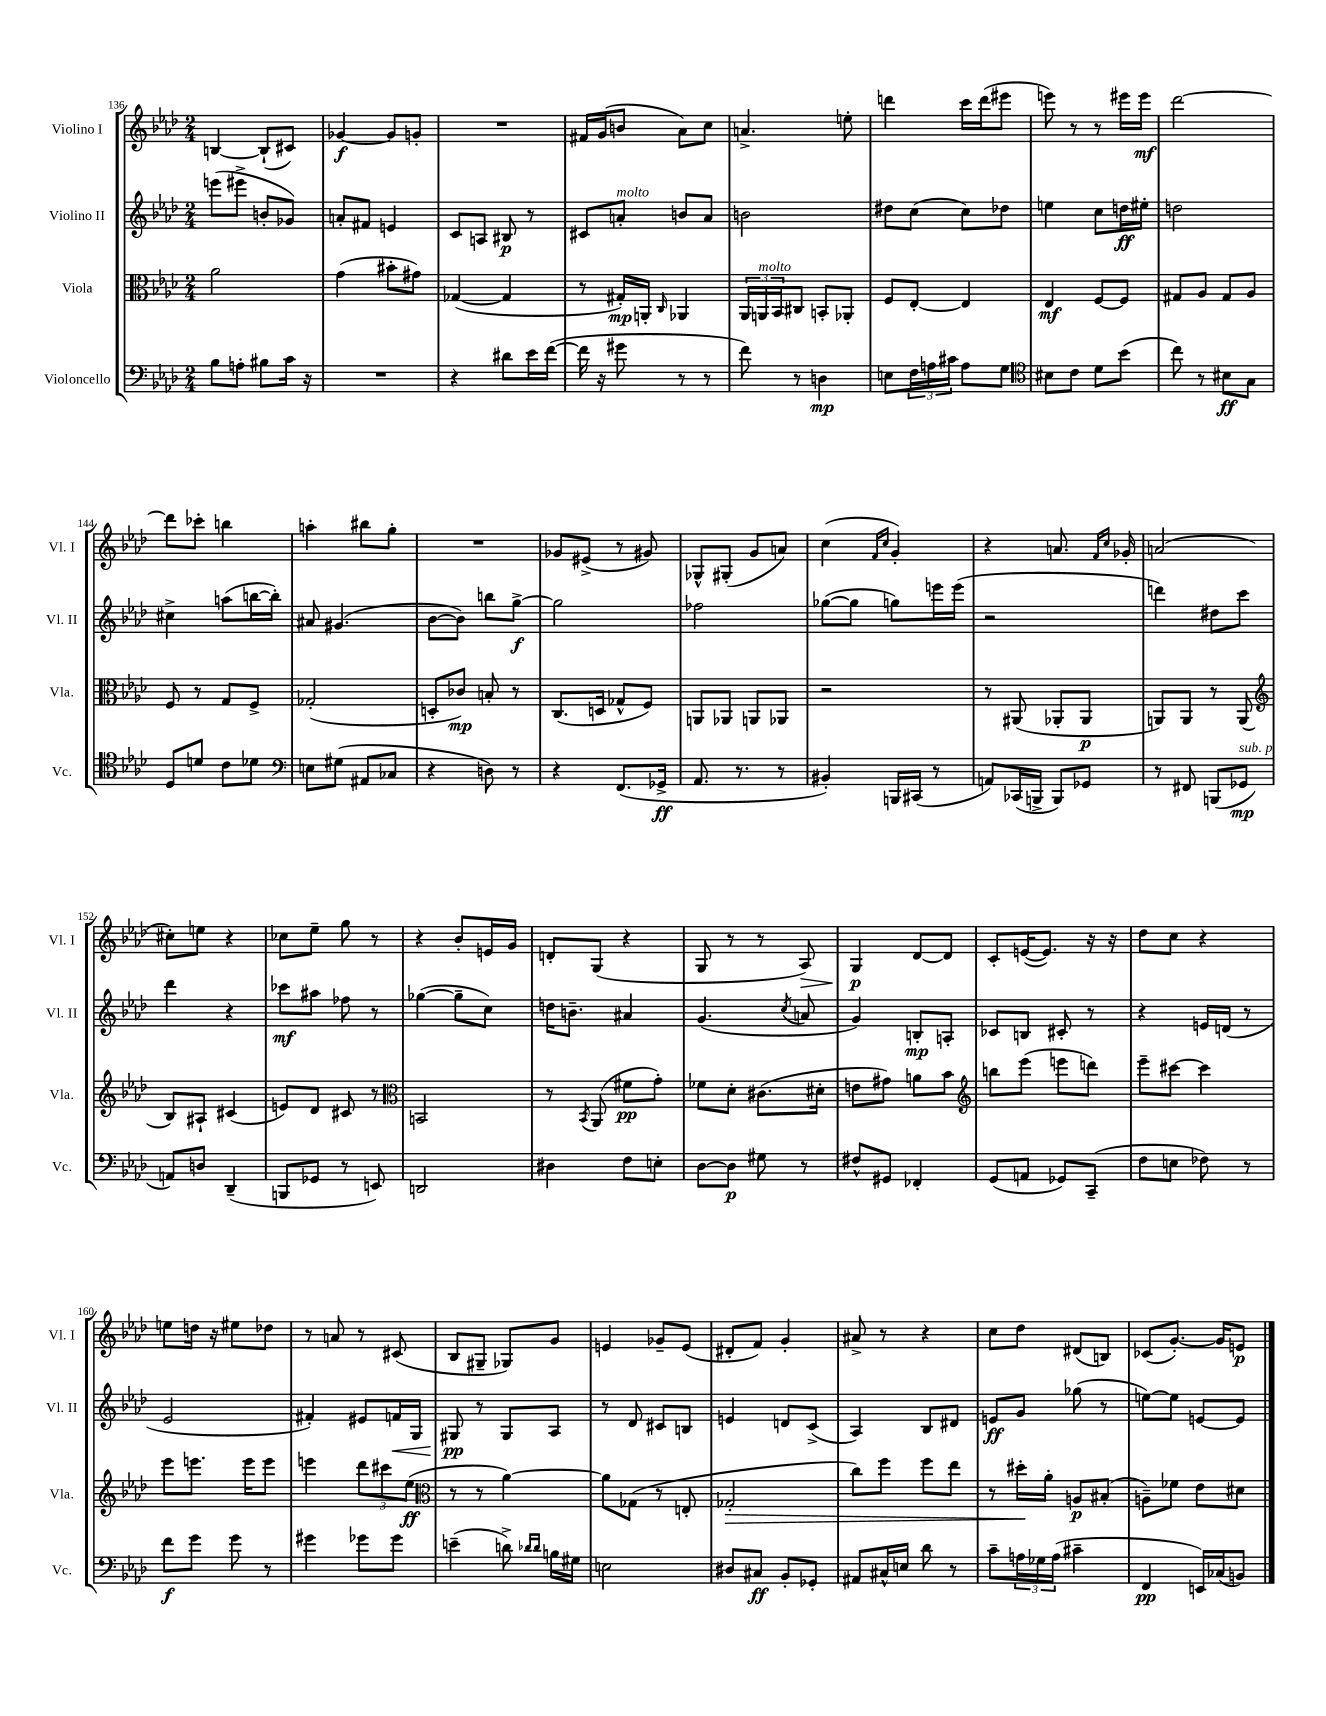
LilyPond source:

<<
\new StaffGroup <<
\new Staff = "s0" \with { instrumentName = "Violino I" shortInstrumentName = "Vl. I" } {
    \clef treble \key aes \major \numericTimeSignature \time 2/4
    b4~ b8-!( cis'8) |
    ges'4~\f ges'8 g'8-. |
    R2 |
    fis'16 g'16( b'8 aes'8) c''8 |
    a'4.-> e''8-. |
    d'''4 c'''16 d'''16( eis'''8 |
    e'''8) r8 r8 eis'''16 eis'''16\mf |
    des'''2~ |
    des'''8 ces'''8-. b''4 |
    a''4-. bis''8 g''8-. |
    R2 |
    ges'8 eis'8->( r8 gis'8) |
    ges8-^ gis8-.( g'8 a'8) |
    c''4( \grace { f'16 c''16 } g'4-.) |
    r4 a'8. \grace { f'16 c''16 } ges'16-. |
    a'2( |
    cis''8-.) e''8 r4 |
    ces''8 ees''8-- g''8 r8 |
    r4 bes'8-. e'16 g'16 |
    d'8-. g8( r4 |
    g8 r8 r8 aes8\>) |
    g4\p\! des'8~ des'8 |
    c'8-. e'16~( e'8.) r16 r16 |
    des''8 c''8 r4 |
    e''8 d''16 r16 eis''8 des''8 |
    r8 a'8 r8 cis'8( |
    bes8 gis8-- ges8) g'8 |
    e'4 ges'8-- e'8( |
    dis'8-. f'8) g'4-. |
    ais'8-> r8 r4 |
    c''8 des''8 dis'8( b8) |
    ces'8( g'8.~-.) g'16 e'8\p \bar "|." |
}
\new Staff = "s1" \with { instrumentName = "Violino II" shortInstrumentName = "Vl. II" } {
    \clef treble \key aes \major \numericTimeSignature \time 2/4
    e'''8( eis'''8-> b'8-. ges'8) |
    a'8-. fis'8 e'4 |
    c'8 a8 bis8\p r8 |
    cis'8 a'8-.^\markup { \italic "molto" } b'8 a'8 |
    b'2 |
    dis''8 c''8( c''8) des''8 |
    e''4 c''8 d''16\ff eis''16-. |
    d''2 |
    cis''4-> a''8( b''16~ b''16-.) |
    ais'8 gis'4.( |
    bes'8~ bes'8) b''8 g''8~->\f |
    g''2 |
    fes''2 |
    ges''8~( ges''8 g''8) e'''16 e'''16( |
    r2 |
    d'''4) dis''8 c'''8 |
    des'''4 r4 |
    ces'''8\mf ais''8 fes''8 r8 |
    ges''4~( ges''8-- c''8) |
    d''16 b'8.-- ais'4 |
    g'4.( \acciaccatura { c''8 } a'8 |
    g'4) b8-.\mp a8-. |
    ces'8 b8 cis'8-. r8 |
    r4 e'16 d'16( r8 |
    ees'2 |
    fis'4-.) eis'8 f'16\< g16 |
    gis8\pp\! r8 gis8 aes8 |
    r8 des'8 cis'8 b8 |
    e'4 d'8 c'8->( |
    aes4) bes8 dis'8 |
    e'8\ff g'8 ges''8( r8 |
    e''8~) e''8 e'8~ e'8 \bar "|." |
}
\new Staff = "s2" \with { instrumentName = "Viola" shortInstrumentName = "Vla." } {
    \clef alto \key aes \major \numericTimeSignature \time 2/4
    aes'2 |
    g'4( bis'8-. gis'8) |
    ges4~( ges4 |
    r8 gis16-.\mp) a,16-. \grace { c16 } aes,4 |
    \tuplet 3/2 { aes,16 a,16^\markup { \italic "molto" } bes,16 } cis8 b,8-. aes,8-. |
    f8 ees8~-. ees4 |
    ees4\mf f8~ f8 |
    gis8 aes8 gis8 aes8 |
    f8 r8 g8 f8-> |
    ges2-.( |
    d8-. ces'8\mp) b8-. r8 |
    c8.( d16 ges8-^ f8) |
    a,8 aes,8 a,8 aes,8 |
    r2 |
    r8 ais,8( aes,8-. aes,8\p |
    a,8) a,8 r8 a,8( |
    \clef treble bes8) ais8-! cis'4( |
    e'8) des'8 cis'8 r8 |
    \clef alto b,2 |
    r8 \acciaccatura { bes,8 } aes,8( fis'8\pp g'8-.) |
    fes'8 des'8-. cis'8.( dis'16-. |
    e'8 gis'8) a'8 bes'8 |
    \clef treble b''8 ees'''8( e'''8 d'''8) |
    ees'''8-- cis'''8~ cis'''4 |
    ees'''8 e'''8. e'''16 e'''8 |
    e'''4 \tuplet 3/2 { des'''8 cis'''8 ees''8\ff( } |
    \clef alto r8 r8 aes'4~) |
    aes'8 ges8( r8 e8-. |
    ges2-.\> |
    c''8) f''8 f''8 ees''8 |
    r8 dis''16-.\! aes'16-. a8\p bis8-.( |
    a8--) fes'8 ees'8 dis'8 \bar "|." |
}
\new Staff = "s3" \with { instrumentName = "Violoncello" shortInstrumentName = "Vc." } {
    \clef bass \key aes \major \numericTimeSignature \time 2/4
    bes8 a8-. bis8 c'16 r16 |
    R2 |
    r4 dis'8 ees'16 f'16~( |
    f'16 r16 gis'8 r8 r8 |
    f'8) r8 d4\mp |
    e8 \tuplet 3/2 { f16 a16 cis'16 } a8 g8 |
    \clef tenor bis8 c'8 des'8 bes'8( |
    c''8) r8 bis8\ff g8 |
    des8 d'8 c'8 des'8 |
    \clef bass e8 gis8( ais,8 ces8 |
    r4 d8) r8 |
    r4 f,8.( ges,16->\ff |
    aes,8. r8. r8 |
    bis,4-.) b,,16 cis,16( r8 |
    a,8) ces,16( b,,16-> b,,8) ges,8 |
    r8 fis,8 b,,8( ges,8\mp^\markup { \italic "sub. p" } |
    a,8) d8 des,4--( |
    b,,8 ges,8 r8 e,8) |
    d,2 |
    dis4 f8 e8-. |
    des8~ des8\p gis8 r8 |
    fis8-^ gis,8 fes,4-. |
    g,8( a,8 ges,8) c,8--( |
    f8 e8 fes8) r8 |
    f'8\f g'8 g'8 r8 |
    gis'4 ges'8 ges'8 |
    e'4--( d'8->) \grace { des'16 des'16 } b16 gis16 |
    e2 |
    dis8 cis8\ff bes,8-. ges,8-. |
    ais,8 cis16-^ e16 des'8 r8 |
    c'8-- \tuplet 3/2 { a16 ges16 a16( } cis'4-- |
    f,4\pp e,16) ces16( b,8) \bar "|." |
}
>>
>>
\layout { \context { \Score currentBarNumber = #136 } }
